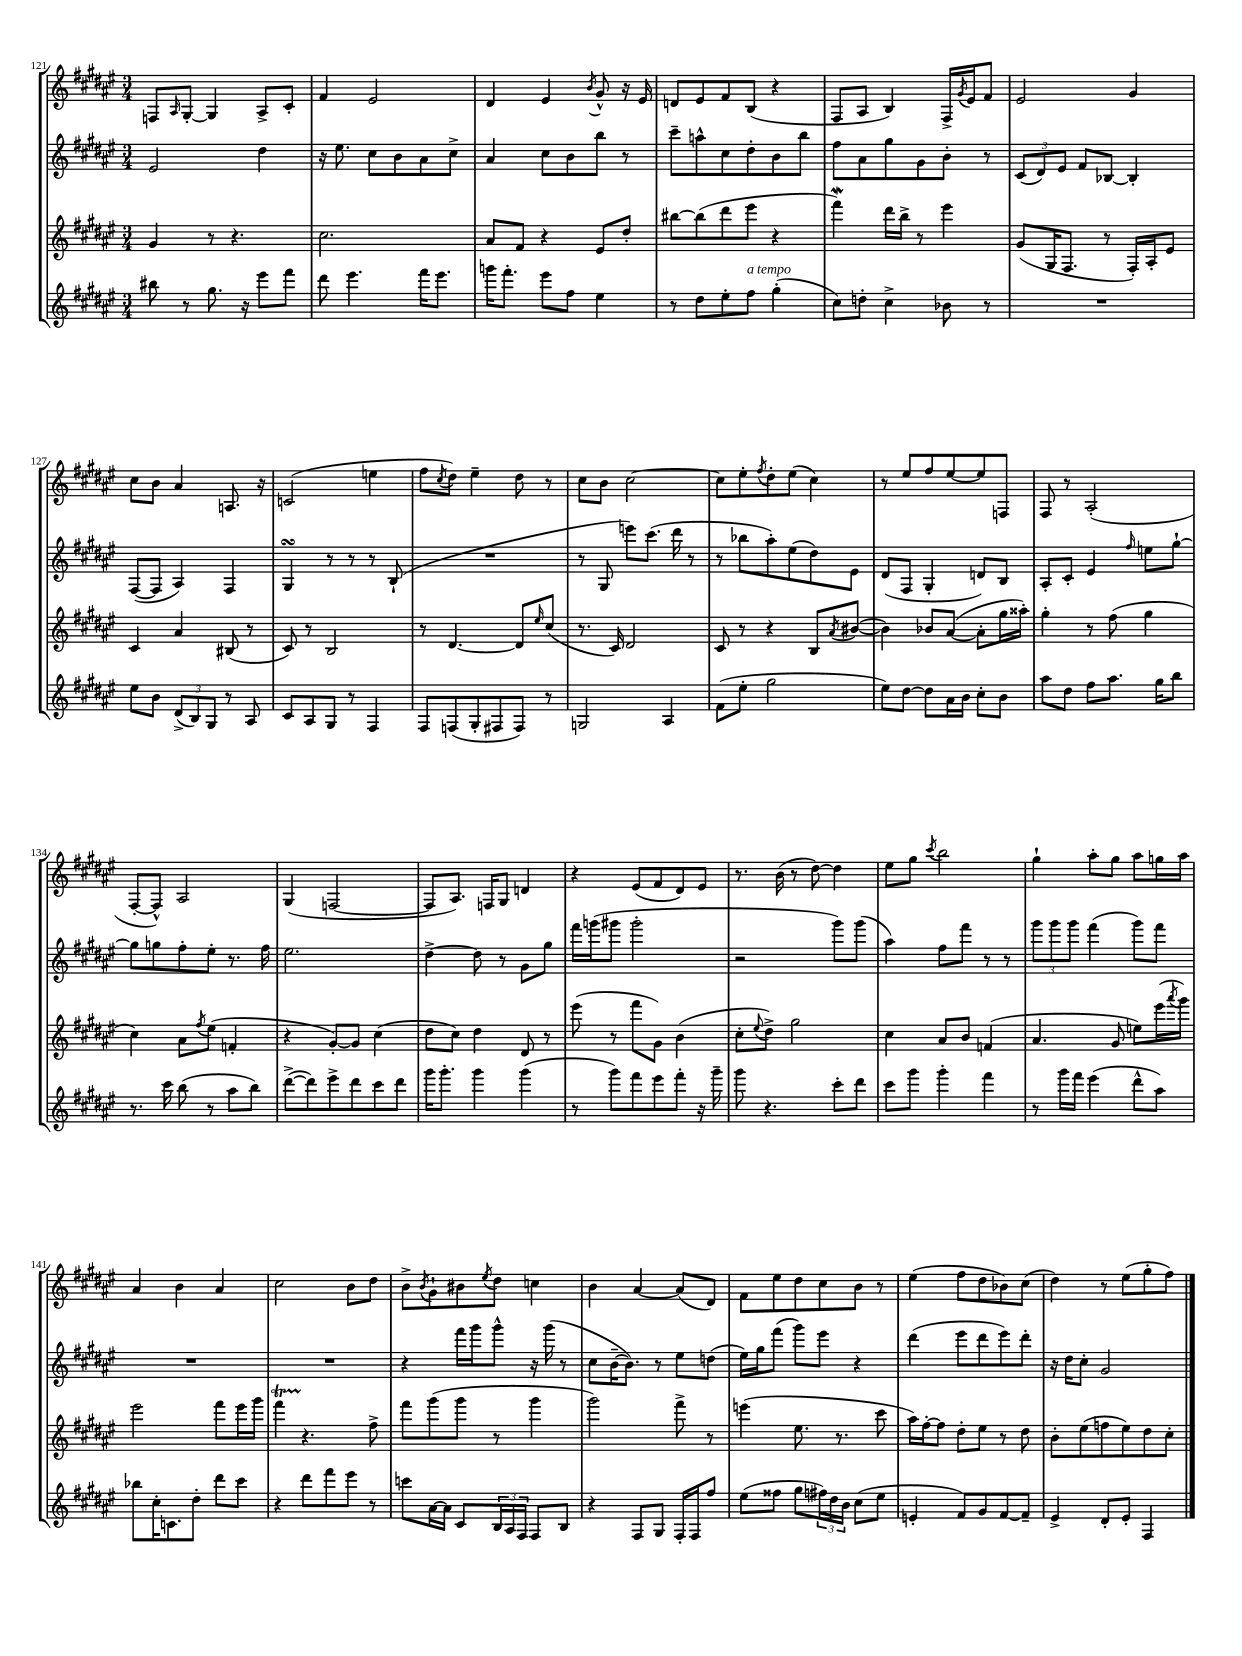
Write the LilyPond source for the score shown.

<<
\new StaffGroup <<
\new Staff = "s0" {
    \clef treble \key fis \major \numericTimeSignature \time 3/4
    f8 \grace { ais16 } gis8~-. gis4 ais8-> cis'8-. |
    fis'4 eis'2 |
    dis'4 eis'4 \acciaccatura { b'8 } gis'8-^ r16 eis'16 |
    d'8 eis'8 fis'8 b8( r4 |
    fis8 ais8 b4) fis16-> \acciaccatura { gis'8 } eis'16 fis'8 |
    eis'2 gis'4 |
    cis''8 b'8 ais'4 a8. r16 |
    c'2( e''4 |
    fis''8 \acciaccatura { cis''8 } dis''8) eis''4-- dis''8 r8 |
    cis''8 b'8 cis''2~ |
    cis''8 eis''8-. \acciaccatura { fis''8 } dis''8-. eis''8( cis''4) |
    r8 eis''8 fis''8 eis''8~ eis''8 f8 |
    fis8 r8 ais2-.( |
    fis8~-. fis8-^) ais2 |
    gis4( f2~ |
    f8 ais8.) f16 gis8 d'4 |
    r4 eis'8( fis'8 dis'8) eis'8 |
    r8. b'16( r8 dis''8~) dis''4 |
    eis''8 gis''8 \acciaccatura { cis'''8 } b''2 |
    gis''4-! ais''8-. gis''8 ais''8 g''16 ais''16 |
    ais'4 b'4 ais'4 |
    cis''2 b'8 dis''8 |
    b'8-> \acciaccatura { b'8 } gis'8-! bis'8 \acciaccatura { eis''8 } dis''8 c''4 |
    b'4 ais'4~ ais'8( dis'8) |
    fis'8 eis''8 dis''8 cis''8 b'8 r8 |
    eis''4( fis''8 dis''8 bes'8) cis''8( |
    dis''4) r8 eis''8( gis''8-. fis''8) \bar "|." |
}
\new Staff = "s1" {
    \clef treble \key fis \major \numericTimeSignature \time 3/4
    eis'2 dis''4 |
    r16 eis''8. cis''8 b'8 ais'8 cis''8-> |
    ais'4 cis''8 b'8 b''8 r8 |
    cis'''8-- a''8-^ cis''8 dis''8-. b'8 b''8 |
    fis''8 ais'8 gis''8 gis'8 b'8-. r8 |
    \tuplet 3/2 { cis'8( dis'8) eis'8 } fis'8 bes8~ bes4-. |
    fis8~( fis8 ais4) fis4 |
    gis4\turn r8 r8 r8 b8-!( |
    R2. |
    r8 gis8 e'''8) cis'''8.( dis'''16 r8 |
    r8 bes''8 ais''8-.) eis''8( dis''8) eis'8 |
    dis'8( fis8 gis4-. d'8) b8 |
    ais8-. cis'8-. eis'4 \grace { fis''16 } e''8 gis''8~-! |
    gis''8 g''8 fis''8-. eis''8-. r8. fis''16 |
    eis''2. |
    dis''4~-> dis''8 r8 gis'8 gis''8 |
    fis'''16 g'''16( gis'''8 gis'''2-. |
    r2 gis'''8) gis'''8( |
    ais''4) fis''8 fis'''8 r8 r8 |
    \tuplet 3/2 { gis'''8 gis'''8 gis'''8 } fis'''4( gis'''8) fis'''8 |
    R2. |
    R2. |
    r4 fis'''16 gis'''16 gis'''8-^ r16 gis'''16( r8 |
    cis''8 b'16~-- b'8.) r8 eis''8 d''8( |
    eis''16) gis''16 fis'''8( gis'''8) eis'''8 r4 |
    dis'''4( eis'''8 dis'''8 eis'''8) dis'''8-. |
    r16 dis''16 cis''8-. gis'2 \bar "|." |
}
\new Staff = "s2" {
    \clef treble \key fis \major \numericTimeSignature \time 3/4
    gis'4 r8 r4. |
    cis''2. |
    ais'8 fis'8 r4 eis'8 dis''8-. |
    bis''8~ bis''8( dis'''8 eis'''8 r4 |
    fis'''4\mordent) dis'''16 b''16-> r8 eis'''4 |
    gis'8( gis16 fis8. r8 fis16-.) ais16-. eis'8 |
    cis'4 ais'4 bis8( r8 |
    cis'8) r8 b2 |
    r8 dis'4.~ dis'8 \grace { eis''16 } cis''8( |
    r8. cis'16) dis'2 |
    cis'8 r8 r4 b8 \acciaccatura { ais'8 } bis'8~( |
    bis'4) bes'8 ais'8~( ais'8-. gis''16 aisis''16-.) |
    gis''4-. r8 fis''8( gis''4 |
    cis''4) ais'8 \acciaccatura { fis''8 } eis''8( f'4-. |
    r4 gis'8~-.) gis'8 cis''4( |
    dis''8 cis''8) dis''4 dis'8 r8 |
    eis'''8( r8 fis'''8 gis'8) b'4( |
    cis''8-. \appoggiatura { eis''8 } dis''8->) gis''2 |
    cis''4 ais'8 b'8 f'4( |
    ais'4. gis'8 e''8) eis'''16( \acciaccatura { ais'''8 } gis'''16) |
    eis'''2 fis'''8 eis'''16 gis'''16 |
    fis'''4\startTrillSpan r4.\stopTrillSpan fis''8-> |
    fis'''8 gis'''8( gis'''8 r8 gis'''4 |
    gis'''2) fis'''8-> r8 |
    e'''4( eis''8. r8. cis'''8 |
    ais''16) fis''16~-. fis''8 dis''8-. eis''8 r8 dis''8 |
    b'8-. eis''8( f''8 eis''8) dis''8 cis''8-. \bar "|." |
}
\new Staff = "s3" {
    \clef treble \key fis \major \numericTimeSignature \time 3/4
    bis''8 r8 gis''8. r16 eis'''8 fis'''8 |
    dis'''8 eis'''4. fis'''16 eis'''8. |
    g'''16 fis'''8.-. eis'''8 fis''8 eis''4 |
    r8 dis''8 eis''8-. fis''8^\markup { \italic "a tempo" } gis''4-.( |
    cis''8) d''8-. cis''4-> bes'8 r8 |
    R2. |
    eis''8 b'8 \tuplet 3/2 { dis'8->( b8) gis8 } r8 ais8 |
    cis'8 ais8 gis8 r8 fis4 |
    fis8 f8( gis8-. fis8 fis8) r8 |
    g2 ais4 |
    fis'8( eis''8-. gis''2 |
    eis''8) dis''8~ dis''8 ais'16 b'16 cis''8-. b'8 |
    ais''8 dis''8 fis''8 ais''8. gis''16 b''8 |
    r8. cis'''16 b''8( r8 ais''8 b''8) |
    dis'''8~->( dis'''8) eis'''8-> dis'''8 cis'''8 dis'''8 |
    gis'''16 gis'''8.-. gis'''4 gis'''4( |
    r8 gis'''8) fis'''8 eis'''8 fis'''8-. r16 gis'''16-- |
    gis'''8 r4. cis'''8-. dis'''8 |
    cis'''8 gis'''8 gis'''4-. fis'''4 |
    r8 gis'''16 fis'''16 eis'''4( dis'''8-^ ais''8) |
    bes''8 cis''16-. c'8. dis''8-. dis'''8 cis'''8 |
    r4 dis'''8 fis'''8 eis'''8 r8 |
    c'''8 ais'16~ ais'16 cis'8 \tuplet 3/2 { b16 ais16 fis16 } fis8 b8 |
    r4 fis8 gis8 fis16-. fis16 fis''8 |
    eis''8( fisis''8 gis''8 \tuplet 3/2 { fis''16) dis''16 b'16 } cis''8( eis''8 |
    e'4-. fis'8) gis'8 fis'8~ fis'8-- |
    eis'4-> dis'8-. eis'8-. fis4 \bar "|." |
}
>>
>>
\layout { \context { \Score currentBarNumber = #121 } }
